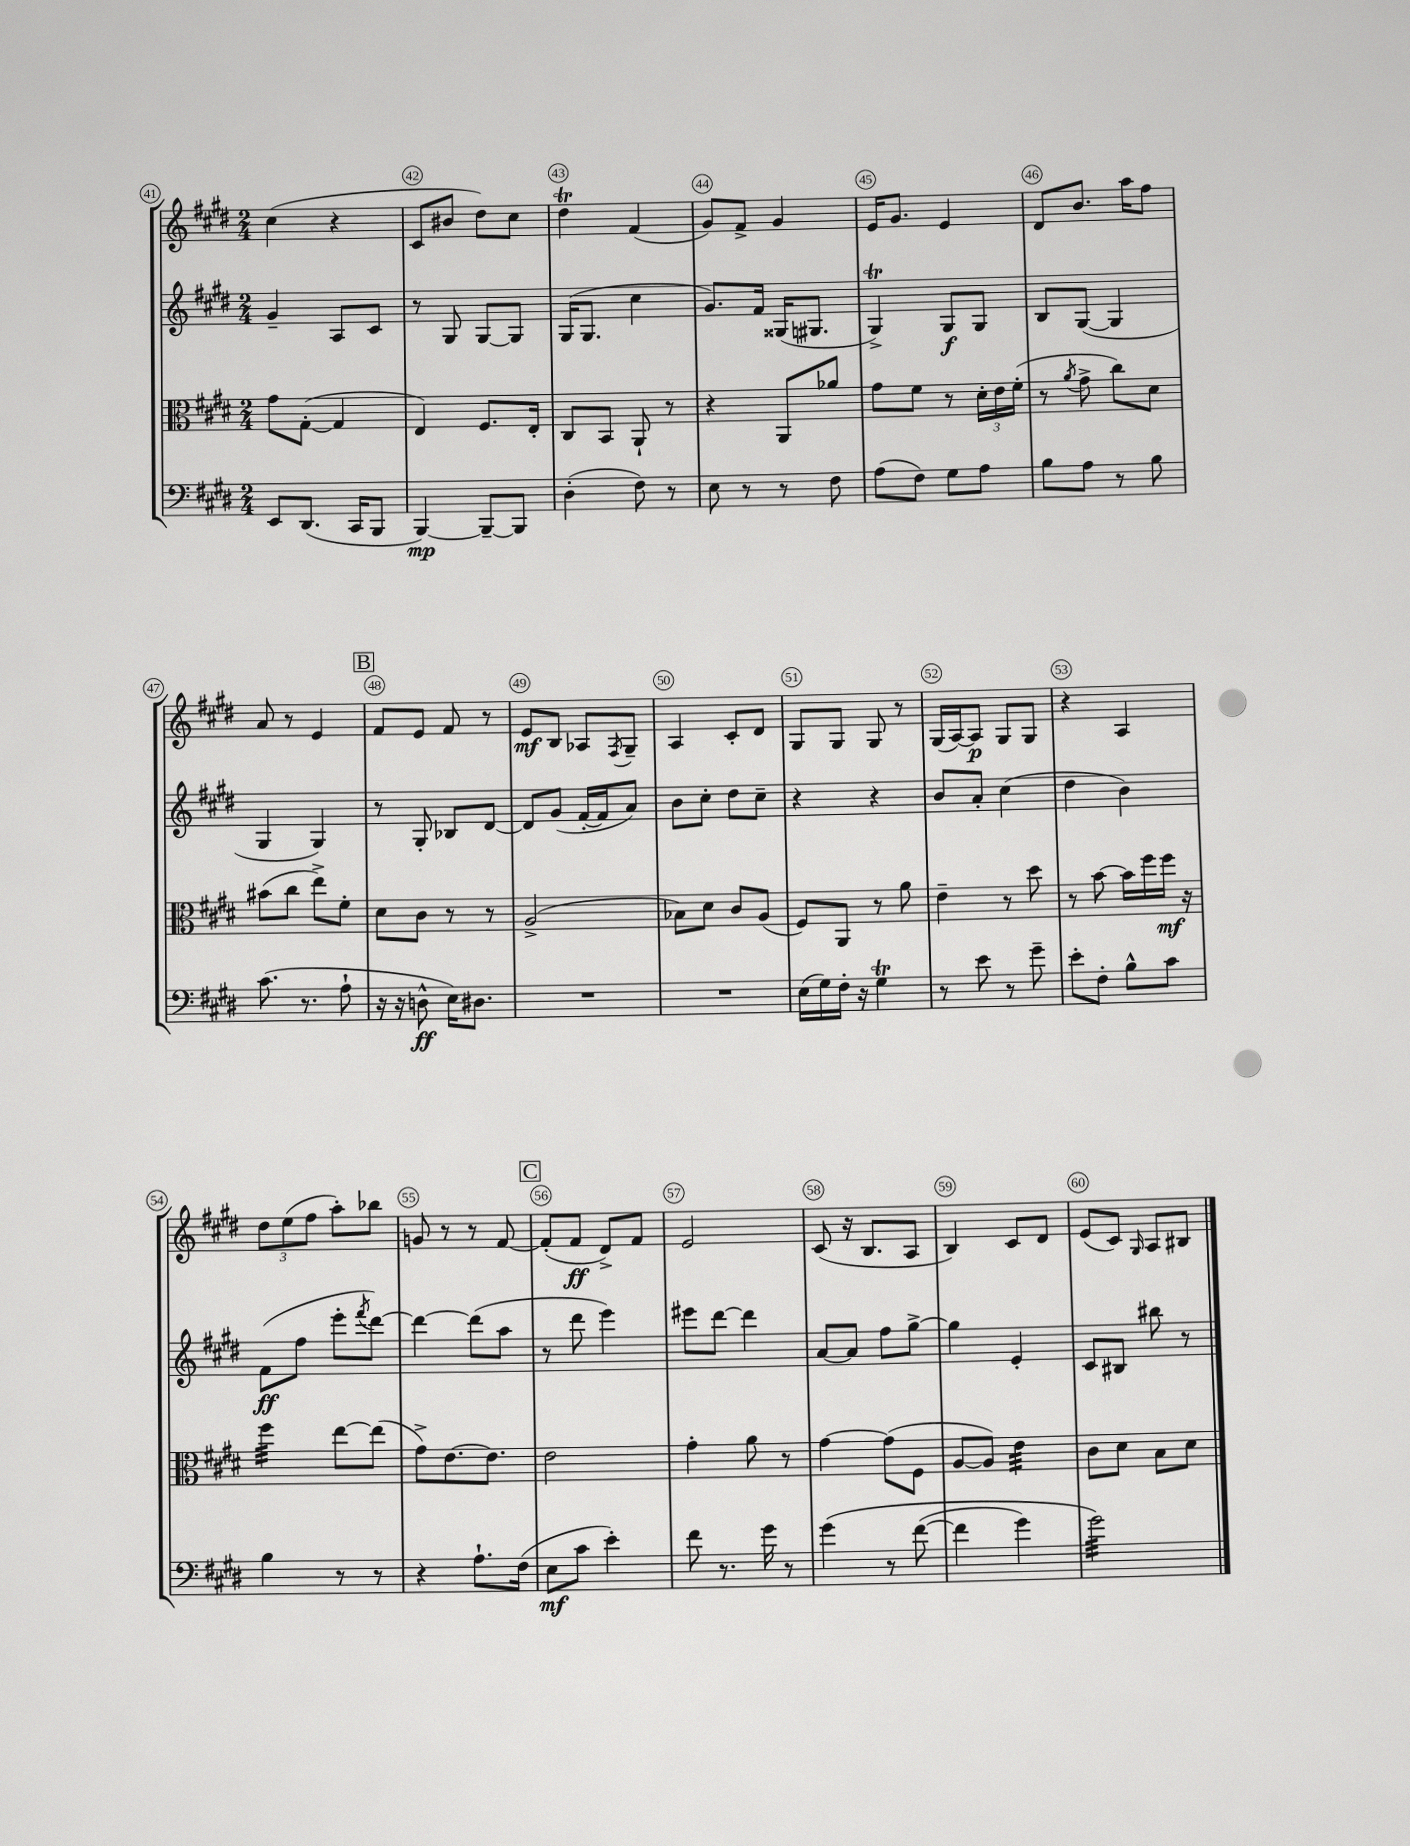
<<
\new StaffGroup <<
\new Staff = "s0" {
    \clef treble \key e \major \numericTimeSignature \time 2/4
    cis''4( r4 |
    cis'8 bis'8 dis''8) cis''8 |
    dis''4\trill fis'4( |
    gis'8) fis'8-> gis'4 |
    e'16 gis'8. e'4 |
    dis'8 b'8. a''16 fis''8 |
    a'8 r8 e'4 |
    \mark \markup { \box "B" } fis'8 e'8 fis'8 r8 |
    e'8\mf b8 aes8 \acciaccatura { fis8 } gis8-- |
    a4 cis'8-. dis'8 |
    gis8 gis8 gis8 r8 |
    gis16( a16~) a8\p gis8 gis8 |
    r4 a4 |
    \tuplet 3/2 { dis''8 e''8( fis''8 } a''8-.) bes''8 |
    g'8 r8 r8 fis'8~ |
    \mark \markup { \box "C" } fis'8-.( fis'8\ff dis'8->) fis'8 |
    e'2 |
    cis'8( r16 b8. a8 |
    b4) cis'8 dis'8 |
    e'8( cis'8) \grace { gis16 } a8 bis8 \bar "|." |
}
\new Staff = "s1" {
    \clef treble \key e \major \numericTimeSignature \time 2/4
    gis'4-- a8 cis'8 |
    r8 gis8 gis8~ gis8 |
    gis16( gis8. cis''4 |
    gis'8.) fis'16 gisis16( gis8. |
    gis4->\trill) gis8\f gis8 |
    b8 gis8~( gis4 |
    gis4 gis4) |
    \mark \markup { \box "B" } r8 gis8-. bes8 dis'8~ |
    dis'8 gis'8( fis'16~-. fis'16 a'8) |
    b'8 cis''8-. dis''8 cis''8-- |
    r4 r4 |
    b'8 a'8-. cis''4( |
    dis''4 b'4) |
    fis'8\ff( fis''8 e'''8-. \acciaccatura { fis'''8 } dis'''8~) |
    dis'''4~ dis'''8( a''8 |
    \mark \markup { \box "C" } r8 dis'''8 e'''4) |
    eis'''8 dis'''8~ dis'''4 |
    a'8~ a'8 fis''8 gis''8~-> |
    gis''4 e'4-. |
    cis'8 bis8 bis''8 r8 \bar "|." |
}
\new Staff = "s2" {
    \clef alto \key e \major \numericTimeSignature \time 2/4
    gis'8 gis8~-.( gis4 |
    e4) fis8. e16-. |
    cis8 b,8 a,8-! r8 |
    r4 a,8 aes'8 |
    gis'8 fis'8 r8 \tuplet 3/2 { dis'16-. e'16 fis'16-.( } |
    r8 \acciaccatura { a'8 } gis'8-> cis''8) dis'8 |
    bis'8( cis''8 e''8->) fis'8-. |
    \mark \markup { \box "B" } dis'8 cis'8 r8 r8 |
    a2->( |
    bes8) dis'8 cis'8 a8( |
    fis8) a,8 r8 a'8 |
    e'4-- r8 dis''8 |
    r8 b'8~ b'16 fis''16 fis''16\mf r16 |
    fis''4:32 e''8~ e''8( |
    gis'8->) e'8.~ e'8. |
    \mark \markup { \box "C" } e'2 |
    gis'4-. a'8 r8 |
    gis'4~ gis'8( fis8 |
    a8~ a8) e'4:32 |
    cis'8 dis'8 b8 dis'8 \bar "|." |
}
\new Staff = "s3" {
    \clef bass \key e \major \numericTimeSignature \time 2/4
    e,8 dis,8.( cis,16 b,,8 |
    b,,4~\mp) b,,8~-- b,,8 |
    dis4-.( fis8) r8 |
    e8 r8 r8 fis8 |
    a8( fis8) gis8 a8 |
    b8 a8 r8 b8 |
    cis'8.( r8. a8-! |
    \mark \markup { \box "B" } r16 r16 d8-^\ff e16) dis8. |
    R2 |
    R2 |
    e16( gis16) fis16-. r16 gis4\trill |
    r8 e'8 r8 gis'8-- |
    e'8-. fis8-. b8-^ cis'8 |
    b4 r8 r8 |
    r4 a8.-! fis16( |
    \mark \markup { \box "C" } e8\mf cis'8 e'4-.) |
    fis'8 r8. gis'16 r8 |
    gis'4\( r8 fis'8~( |
    fis'4 gis'4) |
    gis'2:32\) \bar "|." |
}
>>
>>
\layout { \context { \Score currentBarNumber = #41 \override BarNumber.break-visibility = ##(#f #t #t) barNumberVisibility = #all-bar-numbers-visible \override BarNumber.stencil = #(make-stencil-circler 0.1 0.3 ly:text-interface::print) } }
